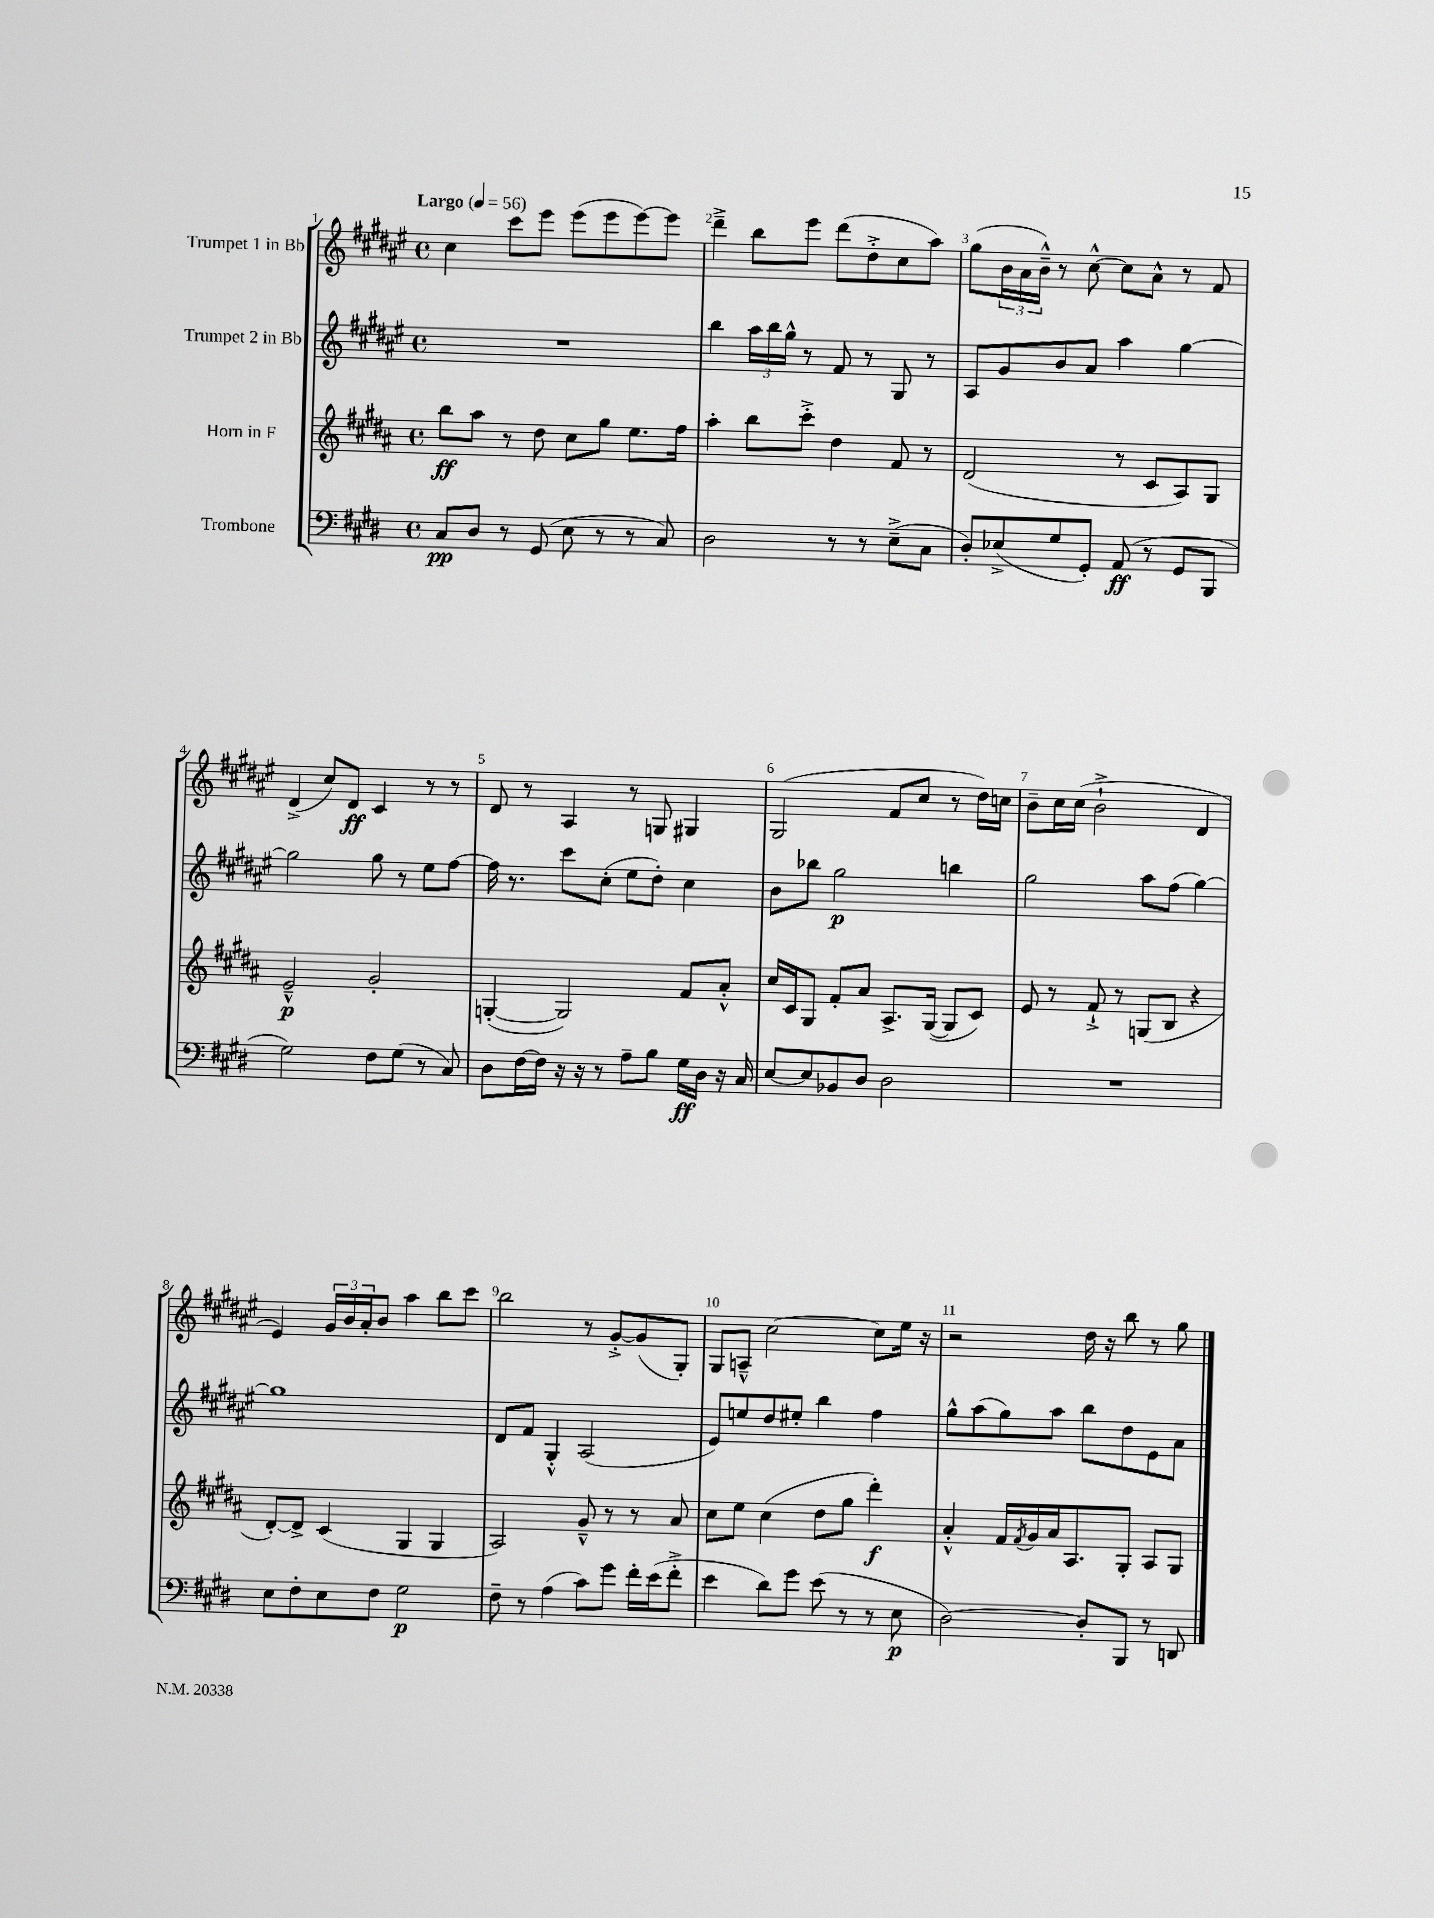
<<
\new StaffGroup <<
\new Staff = "s0" \with { instrumentName = "Trumpet 1 in Bb" } {
    \clef treble \key fis \major \defaultTimeSignature \time 4/4 \tempo "Largo" 4 = 56
    cis''4 cis'''8 eis'''8 eis'''8( eis'''8 eis'''8~) eis'''8 |
    dis'''4---> b''8 eis'''8 dis'''8( dis''8-.-> cis''8 ais''8) |
    gis''8( \tuplet 3/2 { b'16 ais'16 b'16---^) } r8 cis''8~-^ cis''8 ais'8-^ r8 fis'8 |
    dis'4->( cis''8) dis'8\ff cis'4 r8 r8 |
    dis'8 r8 ais4 r8 g8 gis4 |
    gis2( fis'8 cis''8 r8 dis''16) c''16 |
    b'8-- cis''16 cis''16( b'2-!-> dis'4 |
    eis'4) \tuplet 3/2 { gis'16 b'16 ais'16-. } b'8 ais''4 b''8 cis'''8 |
    b''2 r8 gis'8~-.-> gis'8( gis8-.) |
    gis8 a8---^ cis''2~ cis''8 eis''16 r16 |
    r2 dis''16 r16 b''8 r8 gis''8 \bar "|." |
}
\new Staff = "s1" \with { instrumentName = "Trumpet 2 in Bb" } {
    \clef treble \key fis \major \defaultTimeSignature \time 4/4
    R1 |
    b''4 \tuplet 3/2 { ais''16 b''16 gis''16-^ } r8 fis'8 r8 gis8 r8 |
    ais8 gis'8 b'8 ais'8 ais''4 gis''4~ |
    gis''2 gis''8 r8 eis''8 fis''8~ |
    fis''16 r8. cis'''8 cis''8-.( eis''8 dis''8-.) cis''4 |
    b'8 bes''8 gis''2\p b''4 |
    gis''2 ais''8 fis''8( gis''4~) |
    gis''1 |
    dis'8 fis'8 gis4-.-^ ais2( |
    eis'8) e''8 dis''8 eis''8-. b''4 fis''4 |
    gis''8-^ ais''8( gis''8) ais''8 b''8 dis''8 eis'8 ais'8 \bar "|." |
}
\new Staff = "s2" \with { instrumentName = "Horn in F" } {
    \clef treble \key b \major \defaultTimeSignature \time 4/4
    b''8\ff ais''8 r8 dis''8 cis''8 gis''8 e''8. fis''16 |
    ais''4-. b''8 cis'''8-.-> dis''4 fis'8 r8 |
    dis'2( r8 cis'8 ais8) gis8 |
    e'2---^\p gis'2-. |
    g4~-.( g2) fis'8 ais'8-.-^ |
    cis''16 cis'16 gis8 fis'8-. ais'8 ais8.-> gis16~( gis8 cis'8) |
    e'8 r8 fis'8-!-> r8 g8( b8 r4 |
    dis'8~-.) dis'8-> cis'4( gis4 gis4 |
    ais2) gis'8---^ r8 r8 ais'8 |
    cis''8 e''8 cis''4( dis''8 gis''8 dis'''4-.\f) |
    ais'4-.-^ fis'16 \acciaccatura { fis'8 } gis'16 ais'16 ais8. gis8-. ais8 gis8 \bar "|." |
}
\new Staff = "s3" \with { instrumentName = "Trombone" } {
    \clef bass \key e \major \defaultTimeSignature \time 4/4
    cis8\pp dis8 r8 gis,8( e8 r8 r8 cis8) |
    dis2 r8 r8 e8--->( cis8 |
    dis8-.) ees8->( gis8 gis,8-.) a,8\ff( r8 gis,8 b,,8 |
    gis2) fis8 gis8( r8 cis8) |
    dis8 fis16~ fis16 r16 r16 r8 a8-- b8 gis16\ff dis16 r16 cis16 |
    e8~ e8 bes,8 dis8 dis2 |
    R1 |
    e8 fis8-. e8 fis8 gis2\p |
    fis8-- r8 a4( cis'8) gis'8 fis'16-. e'16( fis'8-.-> |
    e'4 dis'8) gis'8 e'8( r8 r8 e8\p |
    dis2~) dis8-. b,,8 r8 d,8 \bar "|." |
}
>>
>>
\layout { \context { \Score \override BarNumber.break-visibility = ##(#f #t #t) barNumberVisibility = #all-bar-numbers-visible } }
